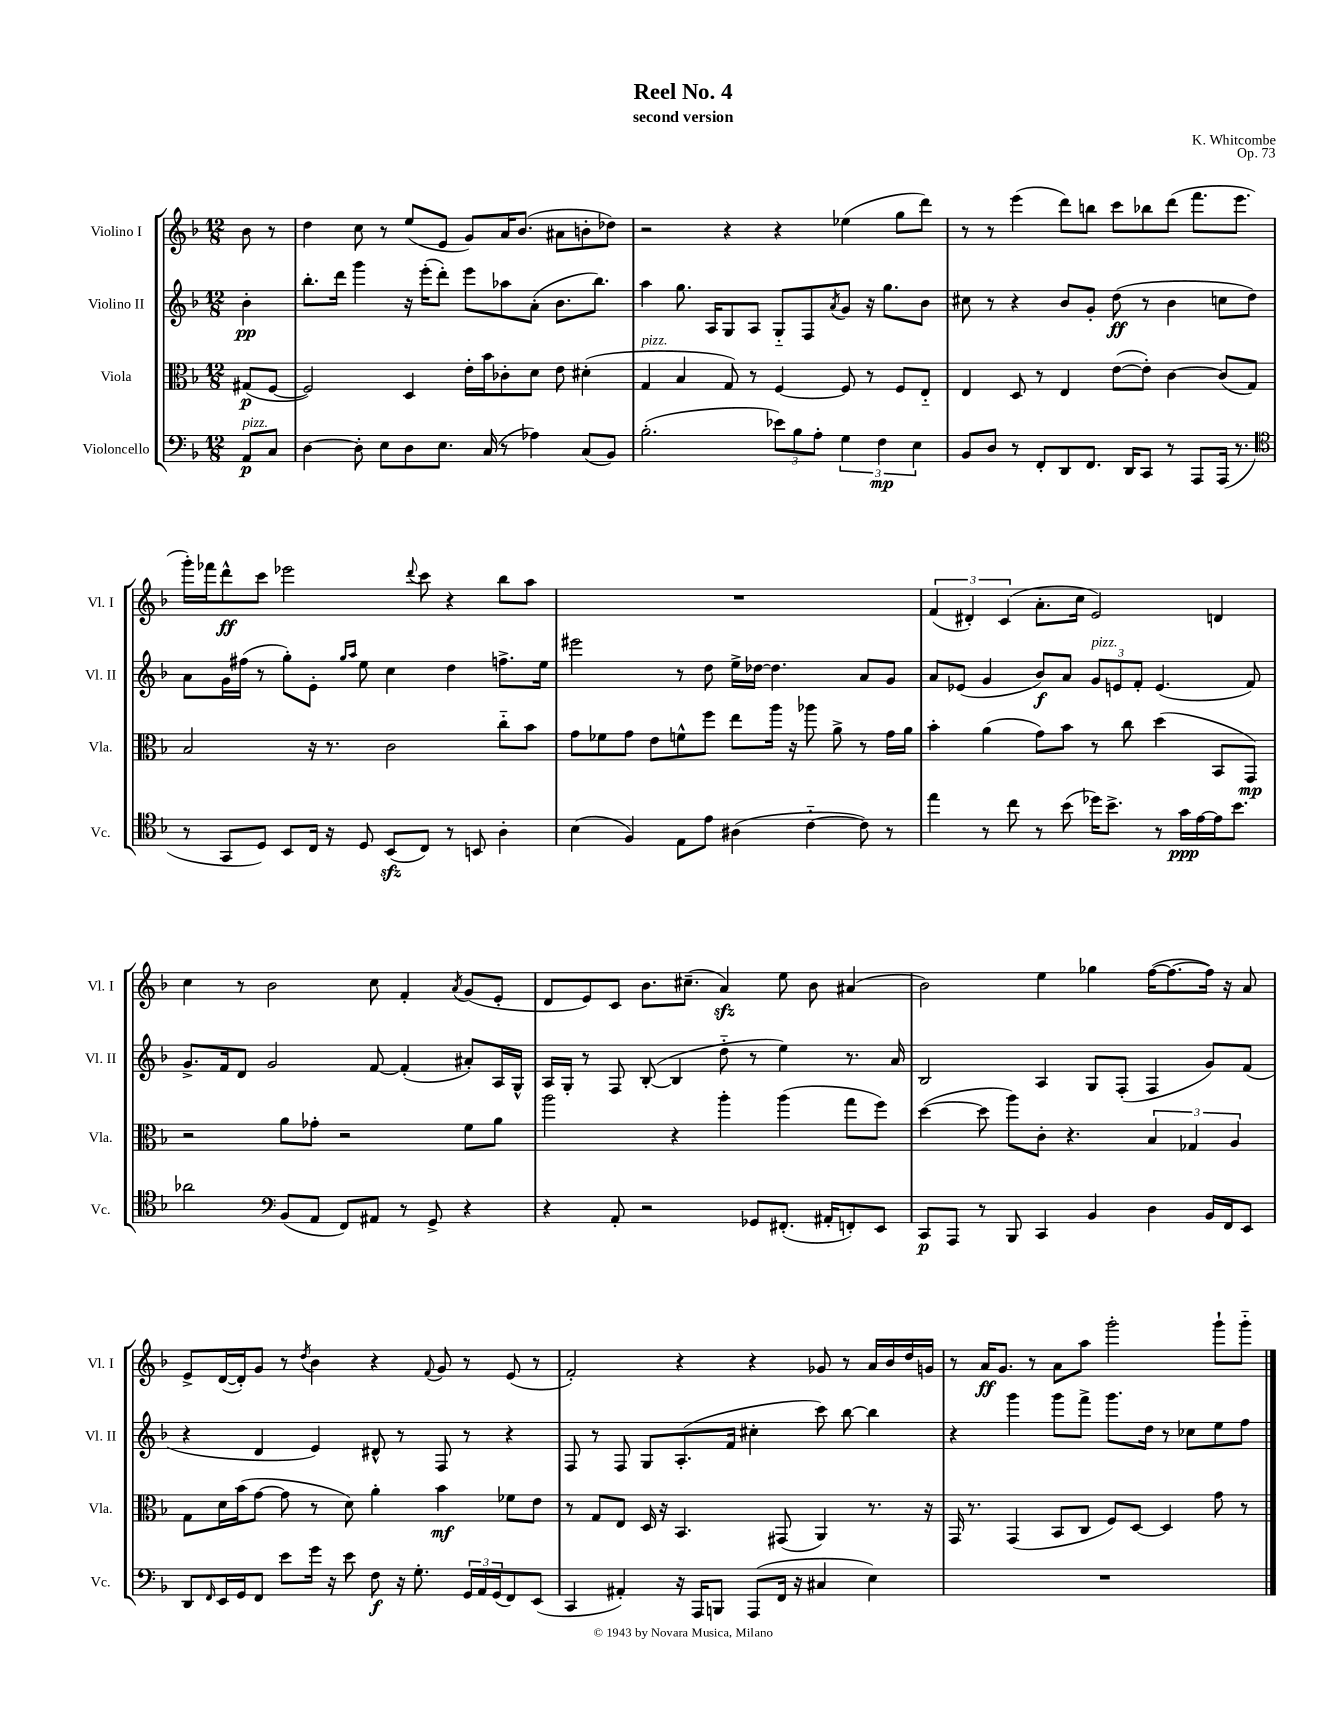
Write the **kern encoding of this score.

**kern	**dynam	**kern	**dynam	**kern	**dynam	**kern	**dynam
*part4	*part4	*part3	*part3	*part2	*part2	*part1	*part1
*staff4	*staff4	*staff3	*staff3	*staff2	*staff2	*staff1	*staff1
*I"Violoncello	*	*I"Viola	*	*I"Violino II	*	*I"Violino I	*
*I'Vc.	*	*I'Vla.	*	*I'Vl. II	*	*I'Vl. I	*
*clefF4	*	*clefC3	*	*clefG2	*	*clefG2	*
*k[b-]	*	*k[b-]	*	*k[b-]	*	*k[b-]	*
*M12/8	*	*M12/8	*	*M12/8	*	*M12/8	*
=	=	=	=	=	=	=	=
!LO:TX:a:i:t=pizz.	!	!	!	!	!	!	!
8AA/L	p	(8G#X/L	p	4b-'\	pp	8b-\	.
8C/J	.	[8F/J	.	.	.	8r	.
=1	=1	=1	=1	=1	=1	=1	=1
[4D\	.	2F/])	.	8.bb-'\L	.	4dd\	.
.	.	.	.	16ddd\Jk	.	.	.
8D'\]	.	.	.	4ggg\	.	8cc\	.
8E\L	.	.	.	.	.	8r	.
8D\	.	4D/	.	16r	.	(8ee/L	.
.	.	.	.	(16eee'\KL	.	.	.
8.E\J	.	.	.	8ddd'\J)	.	8e/J	.
.	.	16e'\LL	.	8eee\L	.	8g/L)	.
(16C/	.	16b-\J	.	.	.	.	.
8r	.	8c-X'\	.	8aa-X\	.	16a/K	.
.	.	.	.	.	.	(8.b-/J	.
4A-X\)	.	8d\J	.	(8a'\J	.	.	.
.	.	8e\	.	8.b-\L	.	8a#X\L	.
(8C/L	.	(4d#X'\	.	.	.	8bn'\	.
.	.	.	.	8.bb-\J)	.	.	.
8BB-/J)	.	.	.	.	.	8dd-X\J)	.
=2	=2	=2	=2	=2	=2	=2	=2
!	!	!LO:TX:a:i:t=pizz.	!	!	!	!	!
(2.B-'\	.	4G/	.	4aa\	.	2r	.
.	.	4B-/	.	8.gg\	.	.	.
.	.	.	.	16A/KL	.	.	.
.	.	8G/)	.	8G/	.	4r	.
.	.	8r	.	8A/J	.	.	.
12e-X\L)	.	[4F/	.	8G/L	.	4r	.
12B-\	.	.	.	.	.	.	.
.	.	.	.	8F/	.	.	.
12A'\J	.	.	.	.	.	.	.
.	.	.	.	8qa/	.	.	.
6G\	.	8F/]	.	8g/J	.	(4ee-X\	.
.	.	8r	.	16r	.	.	.
6F\	mp	.	.	.	.	.	.
.	.	.	.	8.gg\L	.	.	.
.	.	8F/L	.	.	.	8gg\L	.
6E\	.	.	.	.	.	.	.
.	.	8E/J	.	8b-\J	.	8ddd\J)	.
=3	=3	=3	=3	=3	=3	=3	=3
8BB-/L	.	4E/	.	8cc#X\	.	8r	.
8D/J	.	.	.	8r	.	8r	.
8r	.	8D/	.	4r	.	(4eee\	.
8FF'/L	.	8r	.	.	.	.	.
8DD/	.	4E/	.	8b-/L	.	8ddd\L)	.
8.FF/J	.	.	.	8g'/J	.	8bbn\J	.
.	.	([8e\L	.	(8dd\	ff	8ccc\L	.
16DD/KL	.	.	.	.	.	.	.
8CC/J	.	8e'\J])	.	8r	.	8bb-X\	.
8r	.	[4c\	.	4b-\	.	(8ddd\J	.
8AAA/L	.	.	.	.	.	8.fff\L	.
(16AAA/Jk	.	(8c/L]	.	8ccn\L	.	.	.
8.r	.	.	.	.	.	8.eee\J	.
.	.	8G/J)	.	8dd\J)	.	.	.
!!LO:LB:g=z
=4	=4	=4	=4	=4	=4	=4	=4
*clefC4	*	*	*	*	*	*	*
8r	.	2B-/	.	8a\L	.	16ggg'\LL)	.
.	.	.	.	.	.	16fff-X\J	.
8GG/L	.	.	.	16g\L	.	8ddd^^\	ff
.	.	.	.	(16ff#X\JJ	.	.	.
8D/J)	.	.	.	8r	.	8ccc\J	.
8BB-/L	.	.	.	8gg'\L)	.	2eee-X\	.
16C/Jk	.	16r	.	8e'\J	.	.	.
16r	.	8.r	.	.	.	.	.
.	.	.	.	16qqgg/LL	.	.	.
.	.	.	.	16qqaa/JJ	.	.	.
8D/	.	.	.	8ee\	.	.	.
(8BB-zz/L	.	2c\	.	4cc\	.	.	.
.	.	.	.	.	.	8qqddd/	.
8C/J)	.	.	.	.	.	8ccc\	.
8r	.	.	.	4dd\	.	4r	.
8BBn/	.	.	.	.	.	.	.
4A'\	.	8cc\L	.	8.ffn^\L	.	8bb-\L	.
.	.	8b-\J	.	.	.	8aa\J	.
.	.	.	.	16ee\Jk	.	.	.
=5	=5	=5	=5	=5	=5	=5	=5
(4B-\	.	8g\L	.	2eee#X\	.	1.r	.
.	.	8f-X\	.	.	.	.	.
4F/)	.	8g\J	.	.	.	.	.
.	.	8e\L	.	.	.	.	.
8E\L	.	8fn^^\	.	8r	.	.	.
8e\J	.	8ff\J	.	8dd\	.	.	.
(4A#X\	.	8ee\L	.	16ee^\LL	.	.	.
.	.	.	.	[16dd-X\JJ	.	.	.
.	.	16aa\Jk	.	4.dd-\]	.	.	.
.	.	16r	.	.	.	.	.
[4c\	.	8aa-X\	.	.	.	.	.
.	.	8a^\	.	.	.	.	.
8c\])	.	8r	.	8a/L	.	.	.
8r	.	16g\LL	.	8g/J	.	.	.
.	.	16a\JJ	.	.	.	.	.
=6	=6	=6	=6	=6	=6	=6	=6
4ee\	.	4b-'\	.	8a/L	.	(6f/	.
.	.	.	.	(8e-X/J	.	.	.
.	.	.	.	.	.	6d#X'/)	.
8r	.	(4a\	.	4g/	.	.	.
.	.	.	.	.	.	(6c/	.
8cc\	.	.	.	.	.	.	.
8r	.	8g\L)	.	8b-/L)	f	8.a'\L	.
(8b-\	.	8b-\J	.	8a/J	.	.	.
.	.	.	.	.	.	16cc\Jk	.
!	!	!	!	!LO:TX:a:i:t=pizz.	!	!	!
16dd-X\KL)	.	8r	.	12g/L	.	2e/)	.
8.b-^\J	.	.	.	.	.	.	.
.	.	.	.	12en/	.	.	.
.	.	8cc\	.	.	.	.	.
.	.	.	.	12f'/J	.	.	.
8r	.	(4dd\	.	(4.e/	.	.	.
16g\LL	ppp	.	.	.	.	.	.
[16e\	.	.	.	.	.	.	.
16e\J]	.	8BB-/L	.	.	.	4dn/	.
8.b-\J	.	.	.	.	.	.	.
.	.	8GG/J)	mp	8f/)	.	.	.
!!LO:LB:g=z
=7	=7	=7	=7	=7	=7	=7	=7
2a-X\	.	2r	.	8.g^/L	.	4cc\	.
.	.	.	.	16f/k	.	.	.
.	.	.	.	8d/J	.	8r	.
.	.	.	.	2g/	.	2b-\	.
*clefF4	*	*	*	*	*	*	*
(8BB-/L	.	8a\L	.	.	.	.	.
8AA/J	.	8g-X'\J	.	.	.	.	.
8FF/L)	.	2r	.	.	.	.	.
8AA#X/J	.	.	.	[8f/	.	8cc\	.
8r	.	.	.	(4f'/]	.	4f'/	.
8GG^/	.	.	.	.	.	.	.
.	.	.	.	.	.	8qa/	.
4r	.	8f\L	.	8a#X'/L)	.	(8g/L	.
.	.	8a\J	.	16A/L	.	8e'/J	.
.	.	.	.	16G^^/JJ	.	.	.
=8	=8	=8	=8	=8	=8	=8	=8
4r	.	2aa\	.	16A/LL	.	8d/L	.
.	.	.	.	16G'/JJ	.	.	.
.	.	.	.	8r	.	8e/)	.
8AA'/	.	.	.	8F/	.	8c/J	.
2r	.	.	.	([8B-'/	.	8.b-\L	.
.	.	4r	.	4B-/]	.	.	.
.	.	.	.	.	.	(8.cc#X~\J	.
.	.	4aa'\	.	8dd\	.	4azz/)	.
8GG-X/L	.	.	.	8r	.	.	.
(8.FF#X'/J	.	(4aa\	.	4ee\)	.	8ee\	.
.	.	.	.	.	.	8b-\	.
16AA#X'/KL	.	.	.	.	.	.	.
8FFn'/)	.	8gg\L	.	8.r	.	(4a#X/	.
8EE/J	.	8ff\J)	.	.	.	.	.
.	.	.	.	16a/	.	.	.
=9	=9	=9	=9	=9	=9	=9	=9
8CC/L	p	([4dd\	.	2B-/	.	2b-\)	.
8AAA/J	.	.	.	.	.	.	.
8r	.	8dd\]	.	.	.	.	.
8BBB-/	.	8aa\L)	.	.	.	.	.
4CC/	.	8c'\J	.	4A/	.	4ee\	.
.	.	4.r	.	.	.	.	.
4BB-/	.	.	.	8G/L	.	4gg-X\	.
.	.	.	.	(8F'/J	.	.	.
4D\	.	6B-/	.	4F/	.	([16ff\KL	.
.	.	.	.	.	.	8.ff\_	.
.	.	6G-X/	.	.	.	.	.
16BB-/LL	.	.	.	8g/L)	.	16ff\Jk])	.
16FF/J	.	.	.	.	.	16r	.
.	.	6A/	.	.	.	.	.
8EE/J	.	.	.	(8f/J	.	8a/	.
!!LO:LB:g=z
=10	=10	=10	=10	=10	=10	=10	=10
8DD/L	.	8G\L	.	4r	.	8e^/L	.
16qqFF/	.	.	.	.	.	.	.
16EE/L	.	16d\L	.	.	.	([16d/L	.
16GG/J	.	(16b-\J	.	.	.	16d'/J])	.
8FF/J	.	[8g\J	.	4d/	.	8g/J	.
8e\L	.	8g\]	.	.	.	8r	.
.	.	.	.	.	.	8qdd/	.
16g\Jk	.	8r	.	4e/)	.	4b-\	.
16r	.	.	.	.	.	.	.
8e\	.	8d\)	.	.	.	.	.
8F\	f	4a'\	.	8d#X^^/	.	4r	.
16r	.	.	.	8r	.	.	.
8.G'\	.	.	.	.	.	.	.
.	.	.	.	.	.	8qqf/	.
.	.	4b-\	mf	8F/	.	8g/	.
24GG/LL	.	.	.	8r	.	8r	.
24AA/	.	.	.	.	.	.	.
(24GG/J	.	.	.	.	.	.	.
8FF/)	.	8f-X\L	.	4r	.	(8e/	.
(8EE/J	.	8e\J	.	.	.	8r	.
=11	=11	=11	=11	=11	=11	=11	=11
4CC/	.	8r	.	8F/	.	2f'/)	.
.	.	8G/L	.	8r	.	.	.
4AA#X'/)	.	8E/J	.	8F/	.	.	.
.	.	16D/	.	8G/L	.	.	.
.	.	16r	.	.	.	.	.
16r	.	4.BB-/	.	(8.A'/	.	4r	.
16AAA/KL	.	.	.	.	.	.	.
8BBBn/J	.	.	.	.	.	.	.
.	.	.	.	16f/Jk	.	.	.
(8AAA/L	.	.	.	4cc#X'\	.	4r	.
16FF/Jk	.	(8GG#X/	.	.	.	.	.
16r	.	.	.	.	.	.	.
4C#X/	.	4AA/)	.	8ccc\)	.	8g-X/	.
.	.	.	.	[8bb-\	.	8r	.
4E\)	.	8.r	.	4bb-\]	.	16a/LL	.
.	.	.	.	.	.	16b-/	.
.	.	.	.	.	.	16dd/	.
.	.	16r	.	.	.	16gn/JJ	.
=12	=12	=12	=12	=12	=12	=12	=12
1.r	.	16GG/	.	4r	.	8r	.
.	.	8.r	.	.	.	.	.
.	.	.	.	.	.	16a/KL	ff
.	.	.	.	.	.	8.g/J	.
.	.	(4GG/	.	4ggg\	.	.	.
.	.	.	.	.	.	8r	.
.	.	8BB-/L	.	8ggg\L	.	8a\L	.
.	.	8C/J	.	8fff^\J	.	8aa\J	.
.	.	8F/L)	.	8.ggg\L	.	2ggg'\	.
.	.	[8D/J	.	.	.	.	.
.	.	.	.	16dd\Jk	.	.	.
.	.	4D/]	.	8r	.	.	.
.	.	.	.	8cc-X\L	.	.	.
.	.	8g\	.	8ee\	.	8ggg`\L	.
.	.	8r	.	8ff\J	.	8ggg\J	.
==	==	==	==	==	==	==	==
*-	*-	*-	*-	*-	*-	*-	*-
